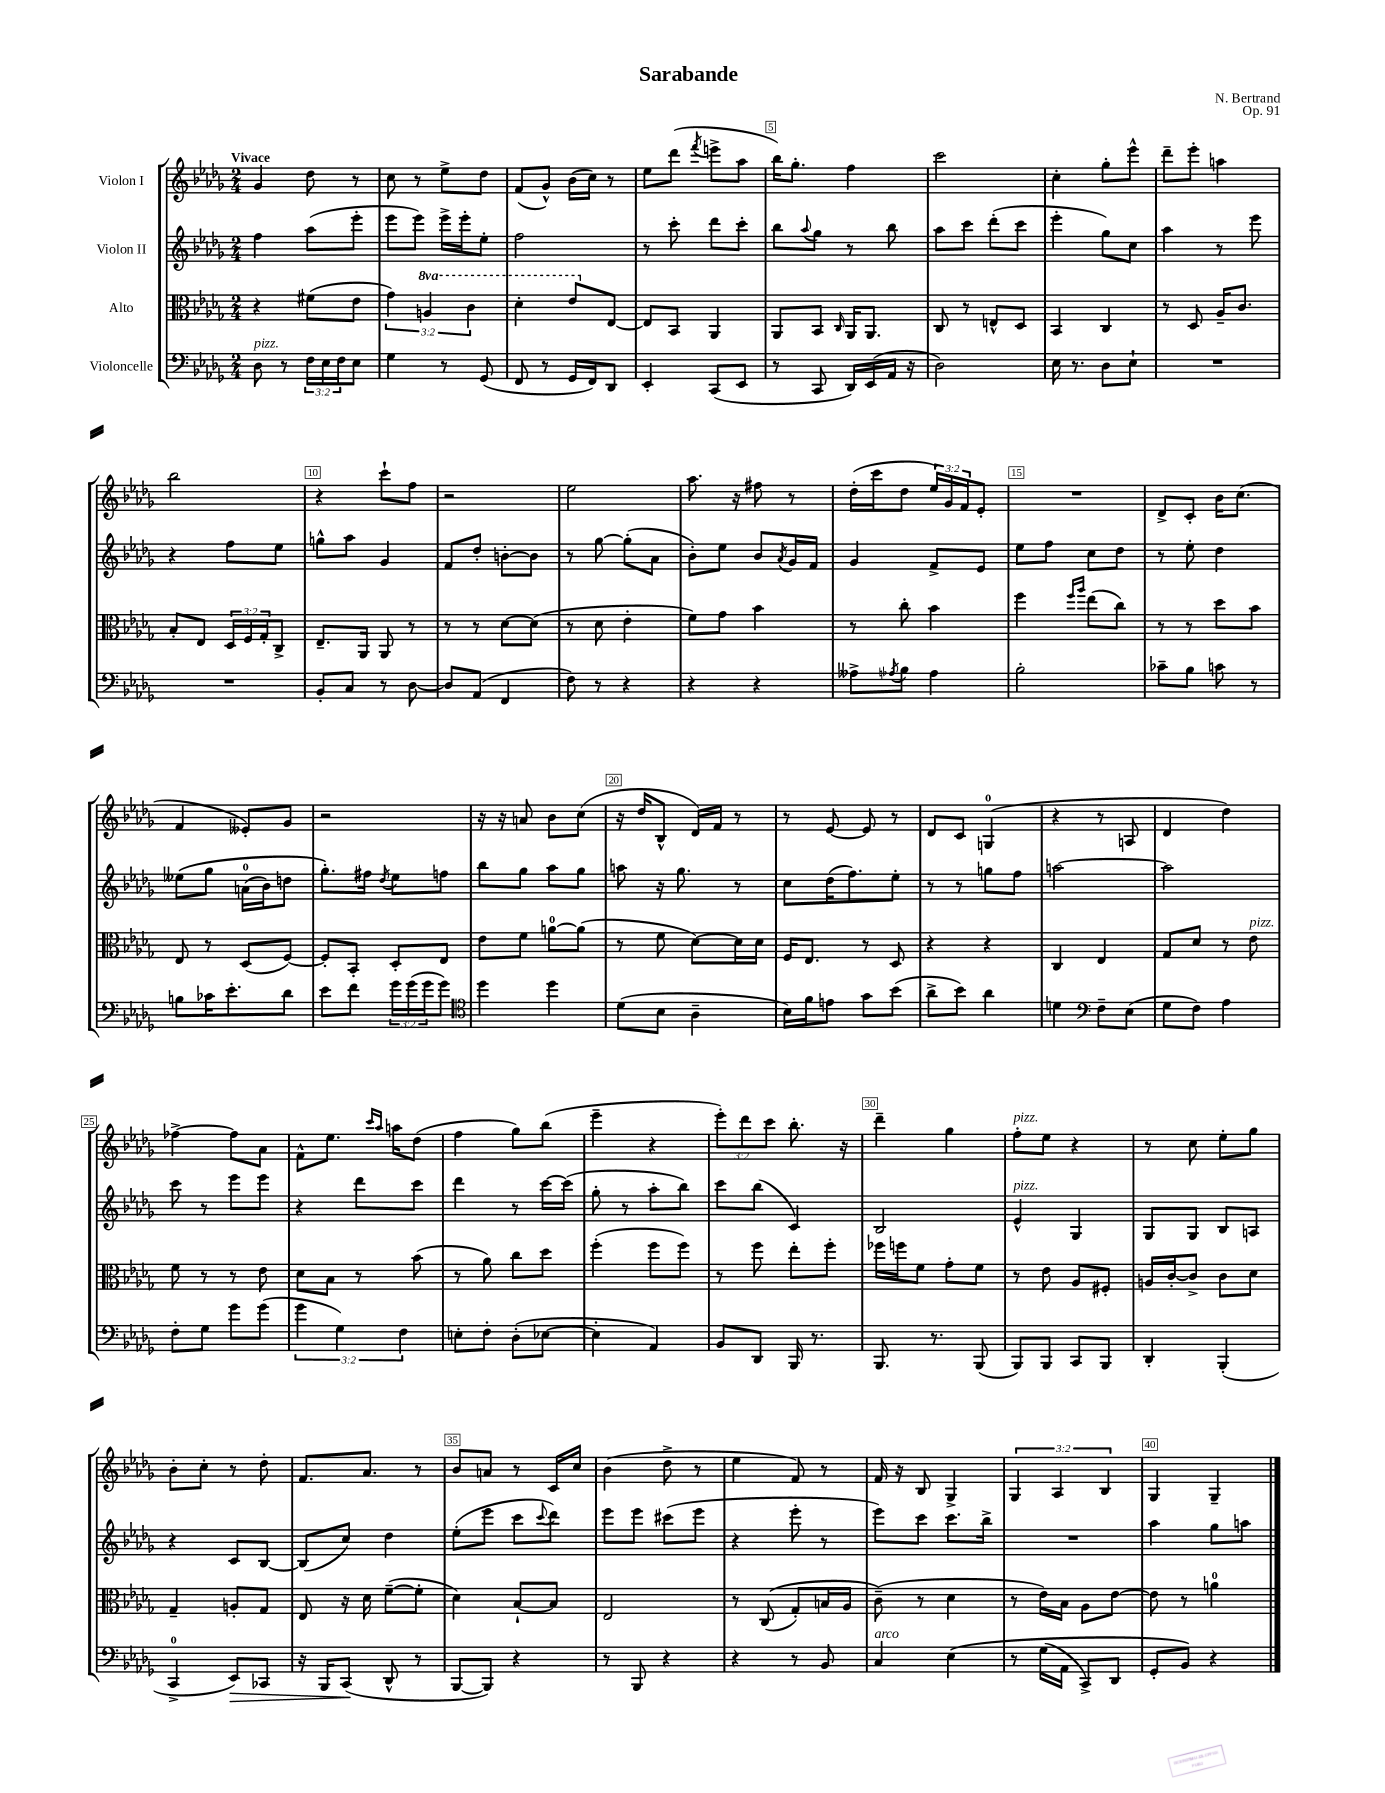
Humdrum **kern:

**kern	**kern	**kern	**kern
*staff4	*staff3	*staff2	*staff1
*clefF4	*clefC3	*clefG2	*clefG2
*k[b-e-a-d-g-]	*k[b-e-a-d-g-]	*k[b-e-a-d-g-]	*k[b-e-a-d-g-]
*M2/4	*M2/4	*M2/4	*M2/4
8D-	4r	4ff	4g-
8r	.	.	.
24F	(8f#	(8aa-	8dd-
24E-	.	.	.
24F	.	.	.
8E-	8e-	8eee-'	8r
=	=	=	=
4G-	6g-)	8eee-	8cc
.	.	8eee-)	8r
.	6a	.	.
8r	.	16eee-^	8ee-^
.	.	16eee-'	.
.	6cc	.	.
(8GG-	.	8ee-'	8dd-
=	=	=	=
8FF	4dd-'	2ff	(8f
8r	.	.	8g-^^)
16GG-	8ee-	.	(16b-
16FF)	.	.	16cc)
8DD-	[8E-	.	8r
=	=	=	=
4EE-'	8E-]	8r	8ee-
.	8BB-	8ccc'	(8ddd-
.	.	.	8qfff
(8CC	4AA-	8ddd-	8eee^
8EE-	.	8ccc'	8aa-
=	=	=	=
8r	8AA-	8bb-	16bb-)
.	.	.	8.gg-'
.	.	8qqaa-	.
8CC	8BB-	8gg-	.
.	16qqC	.	.
16DD-)	16AA-	8r	4ff
(16EE-	8.AA-	.	.
16AA-	.	8bb-	.
16r	.	.	.
=	=	=	=
2D-)	8C	8aa-	2ccc
.	8r	8ccc	.
.	8E^^	(8ddd-'	.
.	8D-	8ccc	.
=	=	=	=
16E-	4BB-	4eee-'	4cc'
8.r	.	.	.
8D-	4C	8gg-)	8gg-'
8E-`	.	8cc	8eee-^^
=	=	=	=
2r	8r	4aa-	8ddd-~
.	8D-	.	8eee-'
.	16A-~	8r	4aa
.	8.c	.	.
.	.	8eee-	.
=	=	=	=
2r	8B-'	4r	2bb-
.	8E-	.	.
.	24D-	8ff	.
.	24F	.	.
.	24G-'	.	.
.	8C^	8ee-	.
=	=	=	=
8BB-'	8.E-~	8gg^^	4r
8C	.	8aa-	.
.	16AA-	.	.
8r	8AA-	4g-	8ccc`
[8D-	8r	.	8ff
=	=	=	=
8D-]	8r	8f	2r
(8AA-	8r	8dd-'	.
4FF	[8d-	[8b'	.
.	(8d-]	8b]	.
=	=	=	=
8F)	8r	8r	2ee-
8r	8d-	[8gg-	.
4r	4e-'	(8gg-']	.
.	.	8a-	.
=	=	=	=
4r	8f)	8b-')	8.aa-
.	8g-	8ee-	.
.	.	.	16r
4r	4b-	8b-	8ff#
.	.	8qa-	.
.	.	16g-	8r
.	.	16f	.
=	=	=	=
8A--^	8r	4g-	(16dd-'
.	.	.	16ccc
8qA-	.	.	.
8B-	8cc'	.	8dd-
4A-	4b-	8f^	24ee-)
.	.	.	24g-
.	.	.	24f
.	.	8e-	8e-'
=	=	=	=
2B-'	4ff	8ee-	2r
.	.	8ff	.
.	16qqff	.	.
.	16qqaa-	.	.
.	(8ee-	8cc	.
.	8cc)	8dd-	.
=	=	=	=
8c-~	8r	8r	8d-^
8B-	8r	8ee-'	8c'
8c	8dd-	4dd-	16b-
.	.	.	(8.cc
8r	8b-	.	.
=	=	=	=
8B	8E-	&(8ee--	4f
16c-	8r	8gg-	.
8.e-'	.	.	.
.	(8D-	(16a	8e--')
.	.	16b-)	.
8d-	[8F)	8dd	8g-
=	=	=	=
8e-	8F']	8.gg-'&)	2r
8f	8BB-'	.	.
.	.	16ff#	.
.	.	8qdd-	.
24g-	8D-'	8ee-	.
(24g-	.	.	.
24g-	.	.	.
8g-)	8E-	8ff	.
=	=	=	=
*clefC4	*	*	*
4dd-	8e-	8bb-	16r
.	.	.	16r
.	8f	8gg-	8a
4dd-	[8a	8aa-	8b-
.	(8a]	8gg-	(8cc
=	=	=	=
(8d-	8r	8aa	16r
.	.	.	16dd-
8B-	8f	16r	8B-^^
.	.	8.gg-	.
4A-~	[8d-)	.	16d-)
.	.	.	16f
.	16d-]	8r	8r
.	16d-	.	.
=	=	=	=
16B-)	16F	8cc	8r
16f	8.E-	.	.
8e	.	(16dd-	[8e-
.	.	8.ff)	.
8g-	8r	.	8e-]
(8b-	8D-	8ee-'	8r
=	=	=	=
8a-^	4r	8r	8d-
8b-)	.	8r	8c
4a-	4r	8gg	(4G
.	.	8ff	.
=	=	=	=
4d	4C	[2aa	4r
*clefF4	*	*	*
8F~	4E-	.	8r
(8E-	.	.	8A
=	=	=	=
8G-	8G-	2aa]	4d-
8F)	8d-	.	.
4A-	8r	.	4dd-)
.	8e-	.	.
=	=	=	=
8F'	8f	8ccc	[4ff-^
8G-	8r	8r	.
8g-	8r	8eee-	8ff-]
(8g-	8e-	8eee-	8a-
=	=	=	=
6g-	8d-	4r	8f^^
.	8B-	.	8.ee-
6G-)	.	.	.
.	8r	8ddd-	.
.	.	.	16qqccc
.	.	.	16qqaa-
.	.	.	16aa
6F	.	.	.
.	(8b-	8ccc	(8dd-
=	=	=	=
8E'	8r	4ddd-	4ff
8F'	8a-)	.	.
(8D-'	8cc	8r	8gg-)
[8E-	8dd-	[16ccc	(8bb-
.	.	(16ccc]	.
=	=	=	=
4E-']	(4ff'	8gg-'	4eee-~
.	.	8r	.
4AA-)	8ff	8aa-'	4r
.	8ff)	8bb-)	.
=	=	=	=
8BB-	8r	8ccc	12eee-')
.	.	.	12ddd-
8DD-	8ff	(8bb-	.
.	.	.	12ccc
16BBB-	8ee-'	4c)	8.bb-'
8.r	.	.	.
.	8ff'	.	.
.	.	.	16r
=	=	=	=
8.BBB-	16ff-	2B-	4ddd-~
.	16ff	.	.
.	8f	.	.
8.r	.	.	.
.	8g-'	.	4gg-
(8BBB-	8f	.	.
=	=	=	=
8BBB-)	8r	4e-^^	8ff'
8BBB-	8e-	.	8ee-
8CC	8A-	4G-	4r
8BBB-	8F#'	.	.
=	=	=	=
4DD-'	16A	8G-	8r
.	[16c'	.	.
.	8c^]	8G-	8cc
(4BBB-'	8c	8B-	8ee-'
.	8d-	8A	8gg-
=	=	=	=
4CC^	4G-~	4r	8b-'
.	.	.	8cc'
8EE-)	8A'	8c	8r
8CC-	8G-	[8B-	8dd-'
=	=	=	=
16r	8E-	(8B-]	8.f
16BBB-	.	.	.
(8CC	16r	8cc)	.
.	16d-	.	8.a-
8DD-^^	([8f~	4dd-	.
8r	8f']	.	8r
=	=	=	=
[8BBB-	4d-)	(8ee-'	8b-
8BBB-])	.	8eee-	8a
4r	[8B-`	8ccc	8r
.	.	8qqccc	.
.	8B-]	8ddd-)	16c
.	.	.	16cc
=	=	=	=
8r	2E-	8eee-	(4b-
8BBB-	.	8eee-	.
4r	.	(8ccc#	8dd-^
.	.	8eee-	8r
=	=	=	=
4r	8r	4r	4ee-
.	&((8C	.	.
8r	8G-')	8eee-'	8f)
8BB-	16B	8r	8r
.	16A-	.	.
=	=	=	=
4C	(8c~&)	8eee-)	16f
.	.	.	16r
.	8r	8ccc	8B-
&(4E-	4d-	8.ccc	4G-^
.	.	16bb-^	.
=	=	=	=
8r	8r	2r	6G-
(16G-	16e-)	.	.
.	.	.	6A-
16AA-	16B-	.	.
8CC^)	8A-	.	.
.	.	.	6B-
8DD-	[8e-	.	.
=	=	=	=
8GG-'	8e-]	4aa-	4G-
8BB-&)	8r	.	.
4r	4a	8gg-	4G-~
.	.	8aa	.
==	==	==	==
*-	*-	*-	*-
